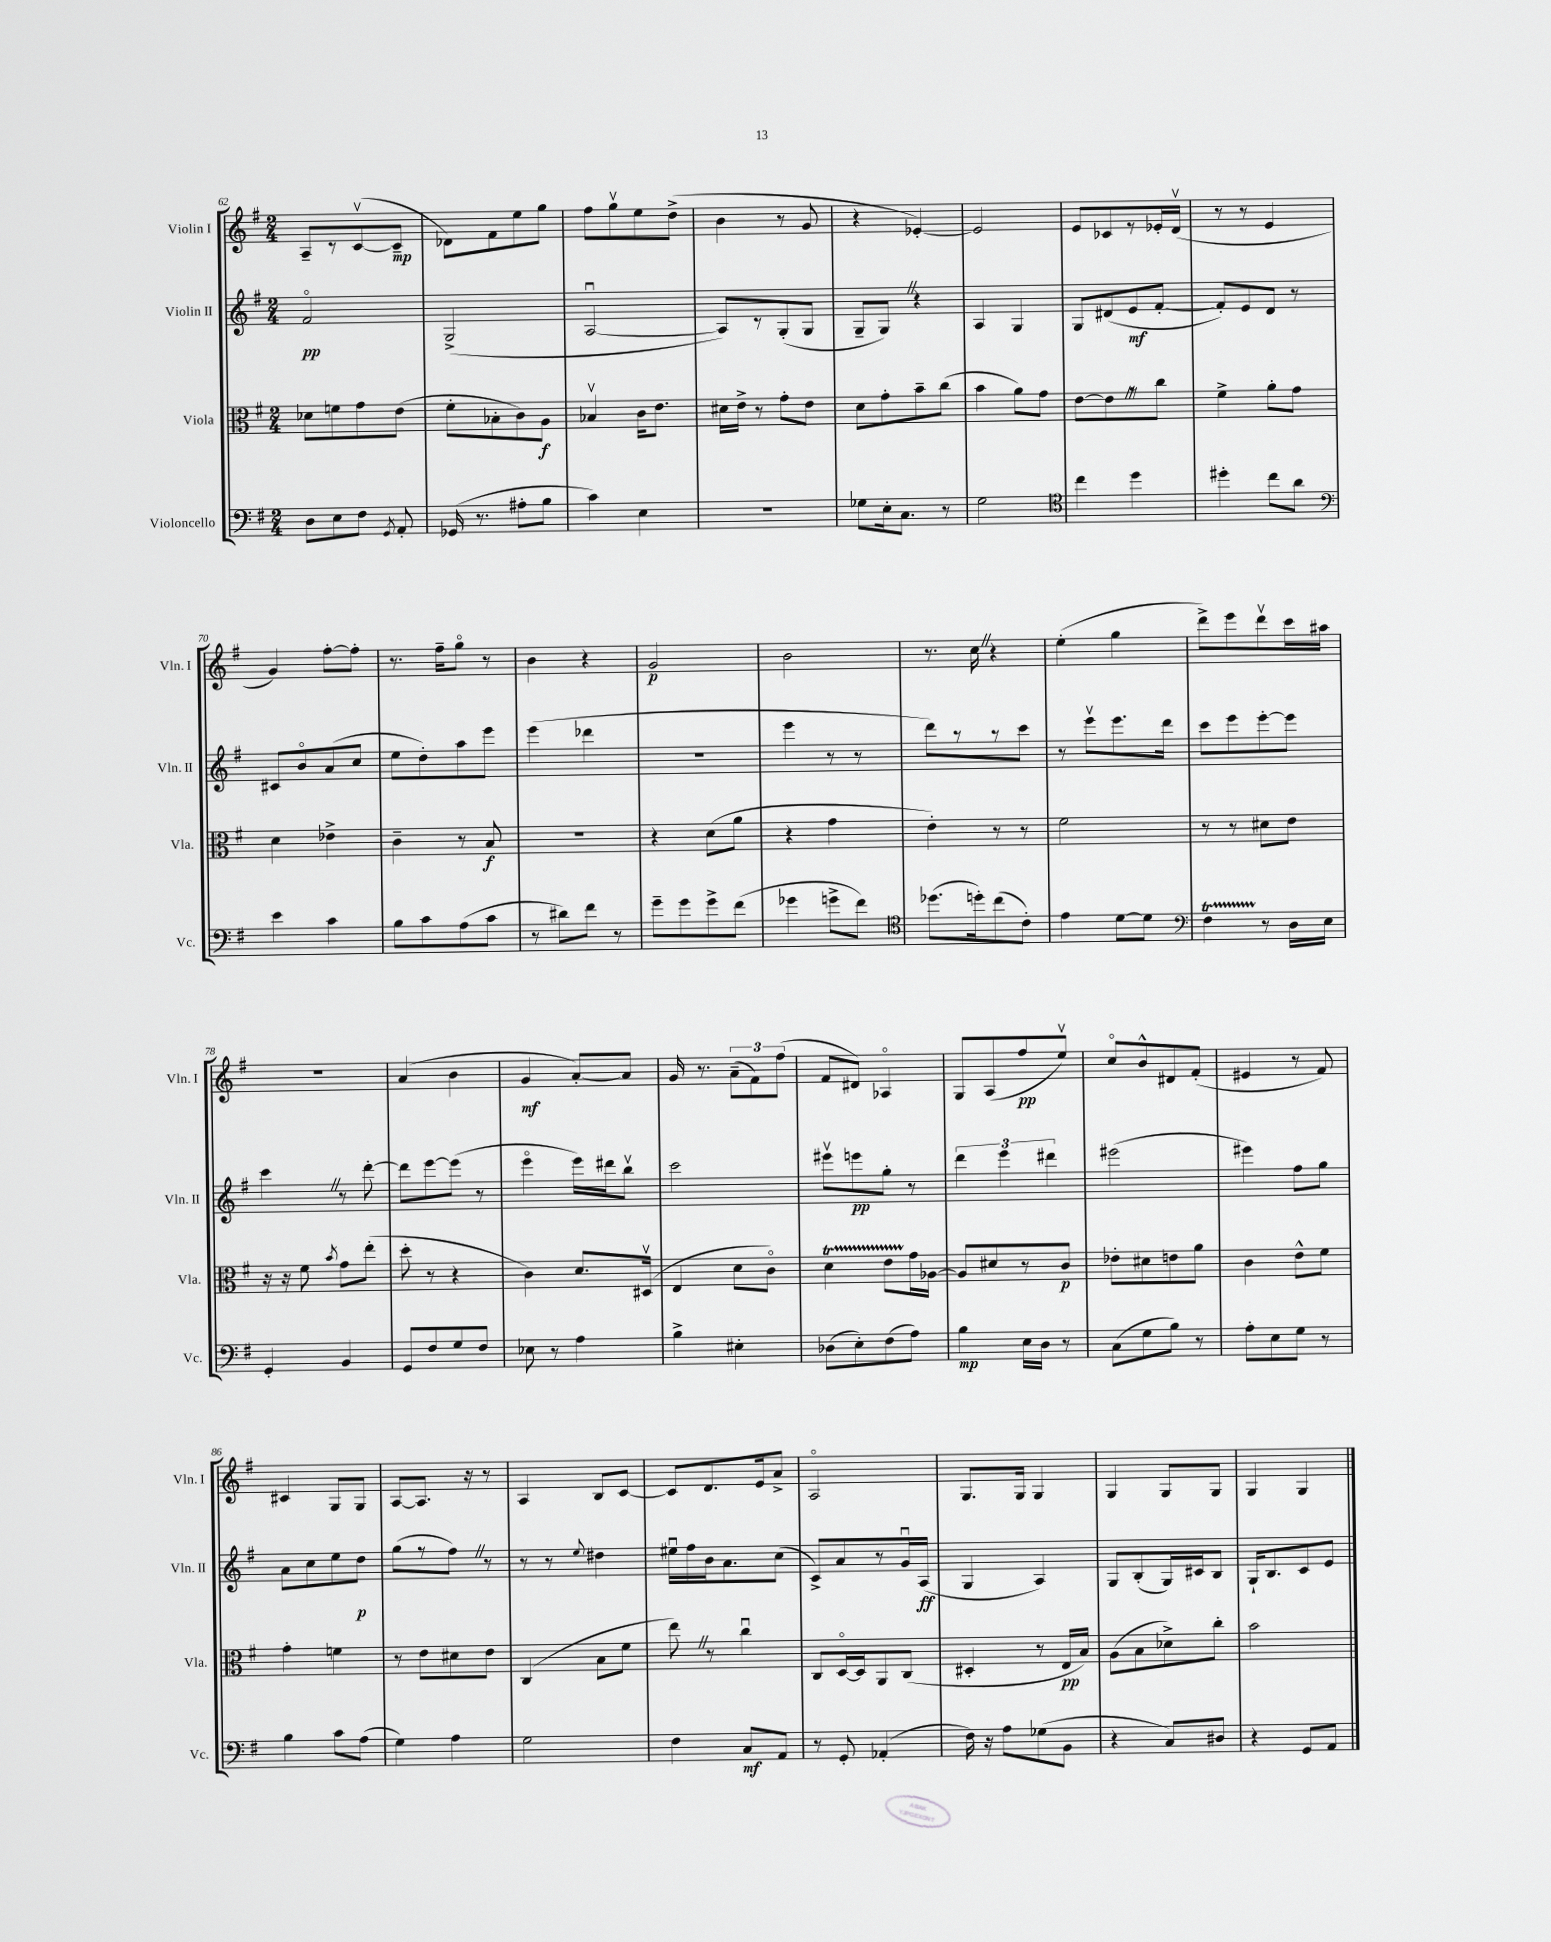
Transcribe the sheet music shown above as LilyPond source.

<<
\new StaffGroup <<
\new Staff = "s0" \with { instrumentName = "Violin I" shortInstrumentName = "Vln. I" } {
    \clef treble \key g \major \numericTimeSignature \time 2/4
    \autoBeamOff a8[-- r8 c'8~\upbow( c'8]--\mp |
    des'8[) fis'8 e''8 g''8] |
    fis''8[ g''8\upbow e''8 d''8]->( |
    b'4 r8 g'8 |
    r4 ees'4~-.) |
    ees'2 |
    e'8[ ces'8 r8 ees'16-. d'16]\upbow( |
    r8 r8 e'4 |
    g'4) fis''8[~-. fis''8]-. |
    r8. fis''16[-- g''8]\flageolet r8 |
    b'4 r4 |
    g'2\p |
    b'2 |
    r8. c''16 \once \override BreathingSign.text = \markup { \musicglyph "scripts.caesura.straight" } \breathe r4 |
    e''4-.( g''4 |
    d'''8[->) e'''8 d'''8\upbow c'''16 ais''16] |
    R2 |
    a'4( b'4 |
    g'4\mf a'8[~-.) a'8] |
    g'16 r8. \tuplet 3/2 { a'8[--( fis'8) fis''8]( } |
    fis'8[ dis'8]) aes4\flageolet |
    g8[ a8( fis''8\pp e''8]\upbow) |
    c''8[\flageolet b'8-^ dis'8 fis'8]-.( |
    eis'4 r8 fis'8) |
    cis'4 g8[ g8] |
    a8[~ a8.] r16 r8 |
    a4 b8[ c'8]~ |
    c'8[ d'8. e'16 a'8]-> |
    a2\flageolet |
    g8.[ g16] g4 |
    g4 g8[ g8] |
    g4 g4 \bar "|." |
}
\new Staff = "s1" \with { instrumentName = "Violin II" shortInstrumentName = "Vln. II" } {
    \clef treble \key g \major \numericTimeSignature \time 2/4
    \autoBeamOff fis'2\flageolet\pp |
    g2->( |
    a2~\downbow |
    a8[) r8 g8-.( g8] |
    g8[-- g8]) \once \override BreathingSign.text = \markup { \musicglyph "scripts.caesura.straight" } \breathe r4 |
    a4 g4 |
    g8[ dis'8( e'8\mf fis'8]~-. |
    fis'8[-.) e'8 d'8] r8 |
    cis'8[ b'8\flageolet a'8( c''8] |
    e''8[ d''8-.) a''8 e'''8] |
    e'''4( des'''4 |
    R2 |
    e'''4 r8 r8 |
    d'''8[) r8 r8 c'''8] |
    r8 e'''8[\upbow e'''8. d'''16] |
    c'''8[ e'''8 e'''8~-. e'''8] |
    c'''4 \once \override BreathingSign.text = \markup { \musicglyph "scripts.caesura.straight" } \breathe r8 d'''8~-. |
    d'''8[ e'''8~ e'''8]( r8 |
    e'''4\flageolet e'''16[) dis'''16 b''8]\upbow |
    c'''2 |
    eis'''8[\upbow e'''8\pp g''8]-. r8 |
    \tuplet 3/2 { d'''4 e'''4 dis'''4 } |
    eis'''2( |
    eis'''4) fis''8[ g''8] |
    a'8[ c''8 e''8 d''8]\p |
    g''8[( r8 fis''8]) \once \override BreathingSign.text = \markup { \musicglyph "scripts.caesura.straight" } \breathe r8 |
    r8 r8 \appoggiatura { e''8 } dis''4 |
    eis''16[\downbow fis''16 b'16 a'8. c''8]( |
    c'8[->) a'8 r8 g'16\downbow a16]\ff( |
    g4 a4) |
    g8[ b8-.( g16) cis'16 b8] |
    g16[-! b8. c'8 e'8] \bar "|." |
}
\new Staff = "s2" \with { instrumentName = "Viola" shortInstrumentName = "Vla." } {
    \clef alto \key g \major \numericTimeSignature \time 2/4
    \autoBeamOff des'8[ f'8 g'8 e'8]( |
    fis'8[-. bes8-. c'8) a8]\f |
    bes4\upbow c'16[ e'8.] |
    dis'16[ e'16]-> r8 g'8[-. e'8] |
    d'8[ g'8-. b'8-- c''8]( |
    b'4 a'8[) g'8] |
    e'8[~ e'8 \once \override BreathingSign.text = \markup { \musicglyph "scripts.caesura.straight" } \breathe r8 c''8] |
    fis'4-> a'8[-. g'8] |
    d'4 ees'4-> |
    c'4-- r8 b8\f |
    R2 |
    r4 d'8[( a'8] |
    r4 g'4 |
    e'4-.) r8 r8 |
    fis'2 |
    r8 r8 dis'8[ e'8] |
    r16 r16 fis'8 \acciaccatura { b'8 } g'8[ e''8]-.( |
    d''8-. r8 r4 |
    c'4) d'8.[ dis16]\upbow( |
    e4 d'8[ c'8]\flageolet) |
    d'4\startTrillSpan e'8[ g'16\stopTrillSpan aes16]~ |
    aes8[ dis'8 r8 c'8]\p |
    ees'8[-. dis'8 e'8 a'8] |
    c'4 e'8[-^ fis'8] |
    g'4-. f'4 |
    r8 e'8[ dis'8 e'8] |
    c4( b8[ fis'8] |
    e''8) \once \override BreathingSign.text = \markup { \musicglyph "scripts.caesura.straight" } \breathe r8 c''4\downbow |
    c8[ d16~\flageolet d16 a,8 c8]( |
    dis4-. r8 e16[\pp b16]) |
    a8[( b8 des'8->) c''8]-. |
    b'2 \bar "|." |
}
\new Staff = "s3" \with { instrumentName = "Violoncello" shortInstrumentName = "Vc." } {
    \clef bass \key g \major \numericTimeSignature \time 2/4
    \autoBeamOff d8[ e8 fis8] \acciaccatura { g,8 } a,8-. |
    ges,16( r8. ais8[-. b8] |
    c'4) e4 |
    R2 |
    ges8[ e16-. c8.] r8 |
    g2 |
    \clef tenor c''4 d''4 |
    dis''4-. c''8[ a'8] |
    \clef bass e'4 c'4 |
    b8[ c'8 a8( c'8] |
    r8 dis'8[) fis'8] r8 |
    g'8[-- g'8 g'8-> fis'8]( |
    ges'4 g'8[-> fis'8]) |
    \clef tenor des''8.[( d''16-.) c''8( c'8]-.) |
    e'4 d'8[~ d'8] |
    \clef bass fis4\startTrillSpan r8\stopTrillSpan d16[ e16] |
    g,4-. b,4 |
    g,8[ fis8 g8 fis8] |
    ees8 r8 a4 |
    b4-> eis4-. |
    des8[( e8-.) fis8( a8]) |
    b4\mp e16[ d16] r8 |
    c8[( g8 b8]) r8 |
    a8[-. e8 g8] r8 |
    b4 c'8[ a8]( |
    g4) a4 |
    g2 |
    fis4 c8[\mf a,8] |
    r8 g,8-. aes,4-.( |
    fis16) r16 a8[ ges8( b,8] |
    r4 c8[) dis8] |
    r4 g,8[ a,8] \bar "|." |
}
>>
>>
\layout { \context { \Score currentBarNumber = #62 } }
